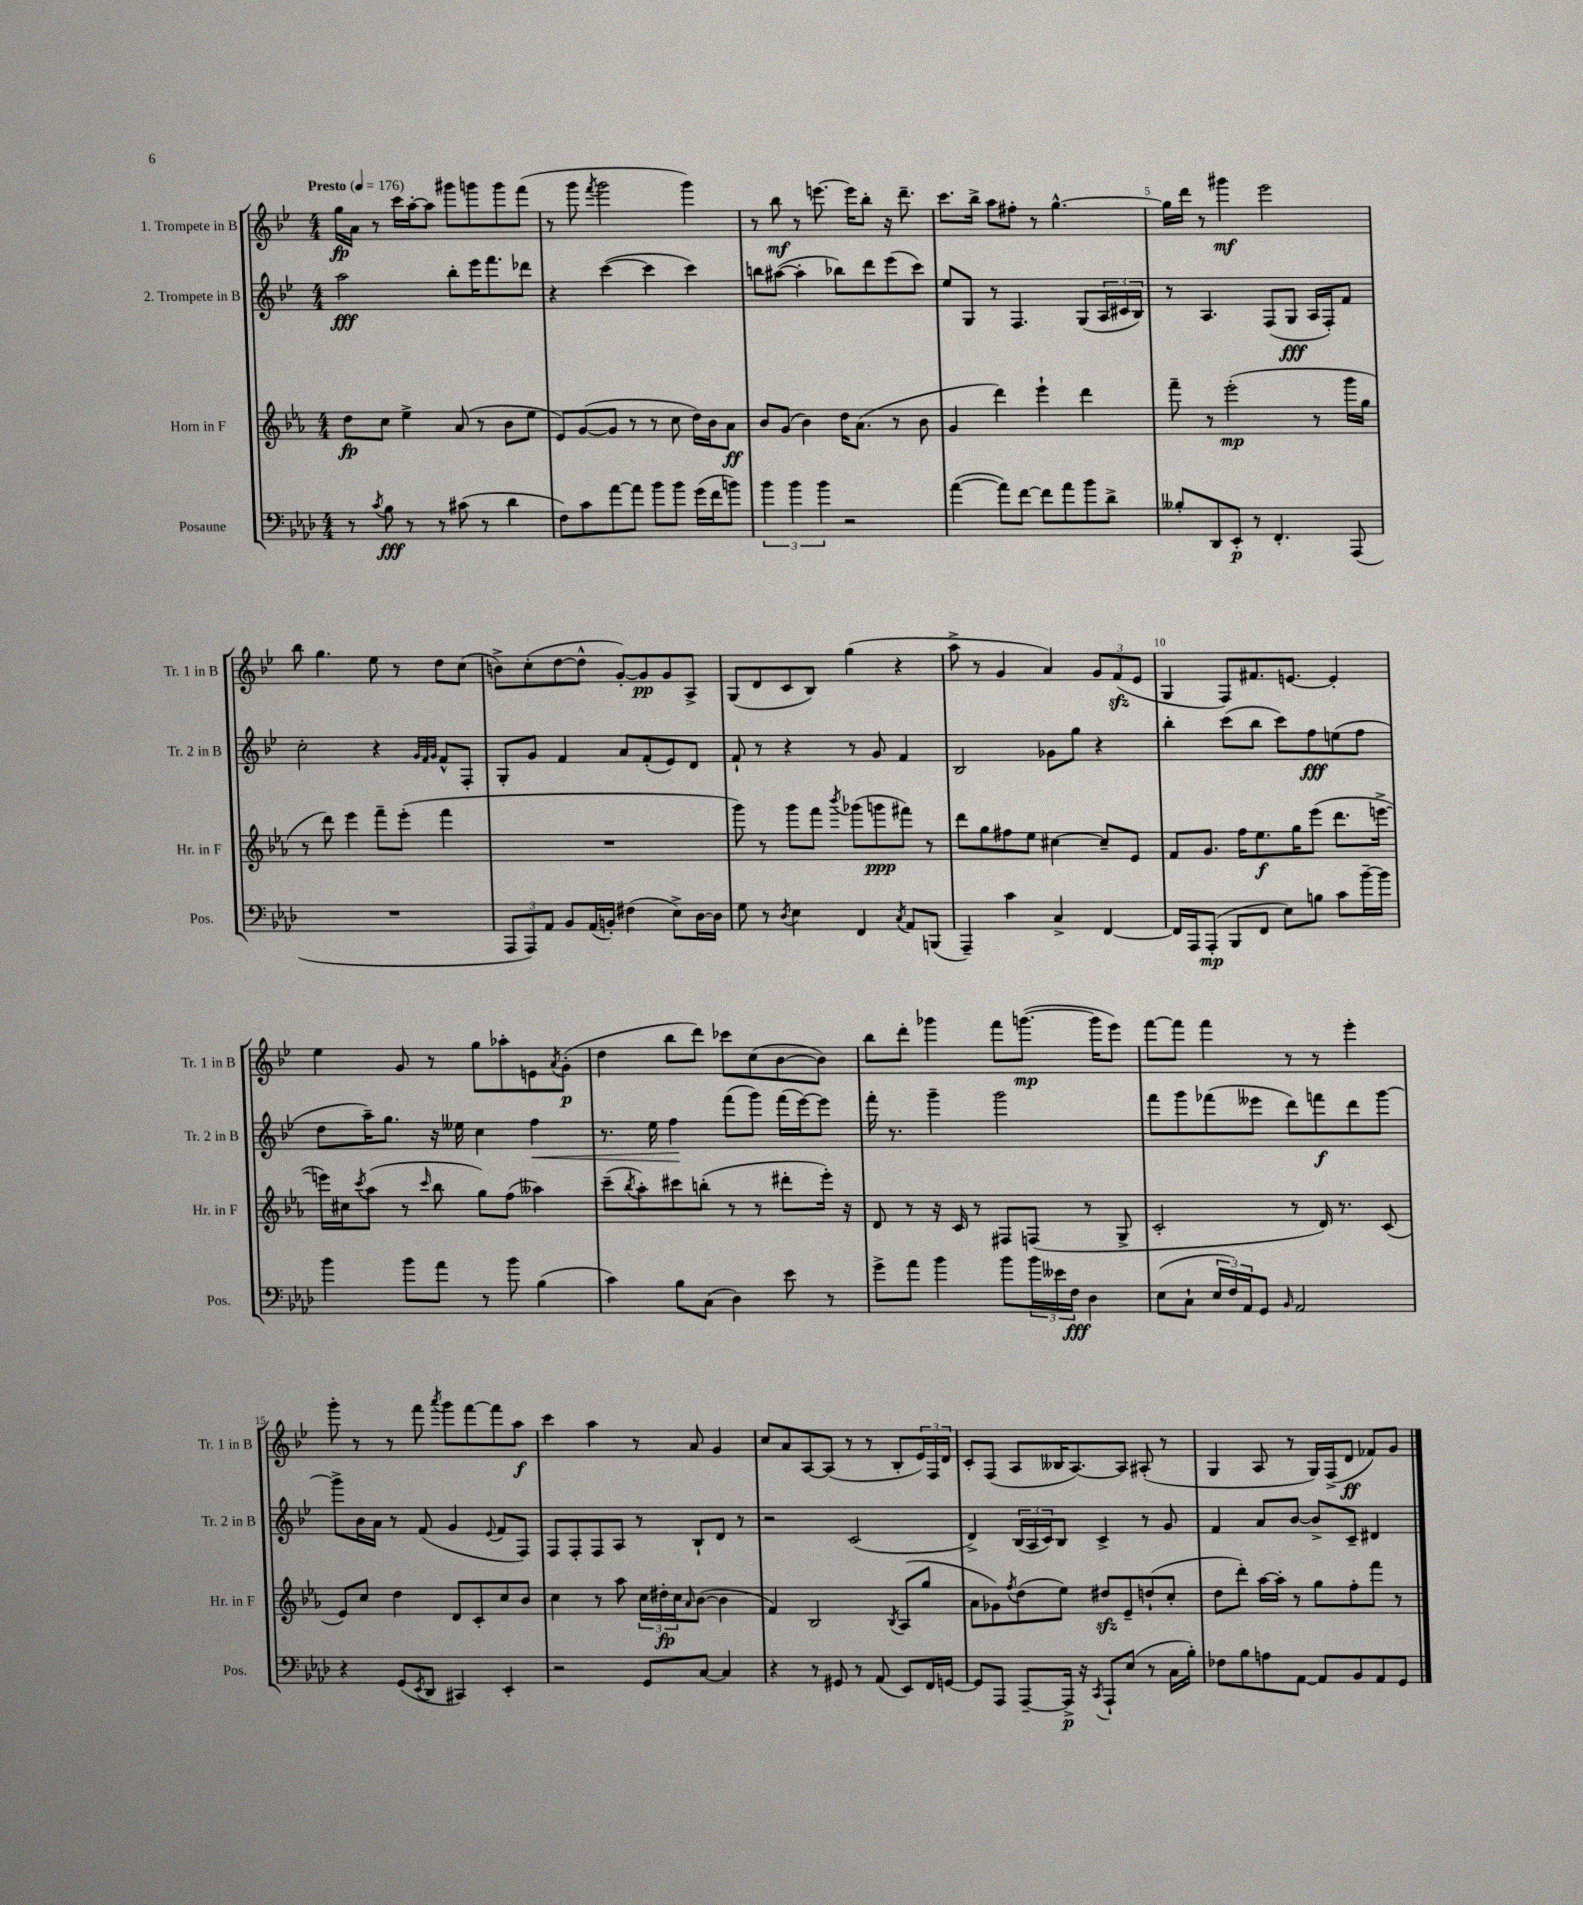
<<
\new StaffGroup <<
\new Staff = "s0" \with { instrumentName = "1. Trompete in B" shortInstrumentName = "Tr. 1 in B" } {
    \clef treble \key bes \major \numericTimeSignature \time 4/4 \tempo "Presto" 4 = 176
    g''16\fp a'16 r8 c'''16 a''16~-. a''8 gis'''8 g'''8 g'''8 f'''8( |
    r8 g'''8 \acciaccatura { f'''8 } g'''2 g'''4) |
    r8 bes''8\mf r8 e'''8.~ e'''16 bes''8-. r16 d'''8.-- |
    c'''8. bes''16-> a''8 fis''8-. r8 g''4.~-^ |
    g''16 d'''16 r8 gis'''4\mf ees'''2 |
    bes''8 g''4. ees''8 r8 d''8 c''8( |
    b'8->) c''8-.( d''8~ d''8-^ g'8~-.) g'8\pp g'8 a8-> |
    g8( d'8 c'8 bes8) g''4( r4 |
    a''8-> r8 g'4 a'4) \tuplet 3/2 { g'8 f'8\sfz( ees'8 } |
    g4 f8) fis'8. e'8.~ e'4-. |
    ees''4 g'8 r8 g''8 aes''8-. e'8 \acciaccatura { a'8 } g'8-.\p( |
    d''4 bes''8 d'''8) ces'''8 c''8( bes'8~ bes'8) |
    bes''8 d'''8-. ges'''4 f'''8 g'''8.~\mp( g'''16 ees'''8) |
    f'''8~ f'''8 f'''4 r8 r8 ees'''4-. |
    g'''8-. r8 r8 f'''8 \acciaccatura { a'''8 } g'''8 f'''8~ f'''8 a''8\f |
    c'''4 a''4 r8 a'8 g'4 |
    c''8 a'8 a8~ a8( r8 r8 bes8-. \tuplet 3/2 { ees'16) f16 d'16 } |
    c'8-. f8( a8 beses16 a8.~) a8 ais8-.( r8 |
    g4 a8 r8 g16) f16->( d'8\ff fes'8) g'8 \bar "|." |
}
\new Staff = "s1" \with { instrumentName = "2. Trompete in B" shortInstrumentName = "Tr. 2 in B" } {
    \clef treble \key bes \major \numericTimeSignature \time 4/4
    a''2\fff bes''8-. ees'''16 f'''8. des'''8 |
    r4 c'''4~( c'''4 c'''4) |
    b''8 ais''8~( ais''4-. bes''8) d'''8 ees'''8( c'''8) |
    ees''8 g8 r8 f4. g8( \tuplet 3/2 { a16 cis'16 bes16) } |
    r8 a4. f8( g8\fff a16 f16-.) f'8 |
    c''2-. r4 \grace { g'32 f'32 g'32 } f'8-^ f8-. |
    g8-. g'8 f'4 a'8 f'8-.( ees'8) d'8 |
    f'8-! r8 r4 r8 g'8 f'4 |
    bes2 ges'8 g''8 r4 |
    bes''4-. c'''8( bes''8 c'''8) f''8\fff e''8( f''8 |
    d''8 a''16--) g''8. r16 eeses''16 c''4 f''4\< |
    r8. ees''16 f''4\! f'''8( g'''8) f'''16( ees'''16~) ees'''8 |
    f'''16-. r8. g'''4-- g'''2 |
    f'''8 g'''8 fes'''8( eeses'''8 d'''8) f'''8\f d'''8 g'''8~ |
    g'''8-> bes'16 a'16 r8 f'8( g'4 \appoggiatura { ees'8 } f'8 f8) |
    f8 f8-. f8 a8 r8 bes8-! d'8 r8 |
    r2 c'2( |
    d'4->) \tuplet 3/2 { bes16( a16 c'16) } bes8 c'4-> r8 g'8 |
    f'4 a'8 bes'8~ bes'8-> c'8-- dis'4 \bar "|." |
}
\new Staff = "s2" \with { instrumentName = "Horn in F" shortInstrumentName = "Hr. in F" } {
    \clef treble \key ees \major \numericTimeSignature \time 4/4
    d''8\fp c''8 ees''4-> aes'8( r8 bes'8 ees''8 |
    ees'8) g'8~( g'8 r8 r8 c''8 d''16) bes'16 aes'8\ff |
    bes'8 g'8( bes'4) d''16 aes'8.( r8 bes'8 |
    g'4 d'''4) ees'''4-! d'''4 |
    f'''8-- r8 ees'''2-.\mp( r8 g'''16 g''16 |
    r8 d'''8) ees'''4 f'''8-- ees'''8-.( f'''4 |
    R1 |
    g'''8) r8 g'''8 f'''8 \acciaccatura { bes'''8 } ges'''8( g'''8\ppp fis'''8) r8 |
    d'''8 g''8 fis''8 ees''8 cis''4~ cis''8-- ees'8 |
    f'8 g'8. f''16 ees''8.\f g''16 ees'''8( d'''8. e'''16~-> |
    e'''16) cis''16 \acciaccatura { c'''8 } aes''8( r8 \grace { c'''16 } bes''8 g''8) f''8( aeses''4) |
    c'''8--( \acciaccatura { bes''8 } aes''8-.) cis'''8 b''8-.( r8 r8 dis'''8-. ees'''16-.) r16 |
    d'8 r8 r16 c'16 r8 fis8 f8( r8 g8-> |
    c'2-. r8 d'16) r8. c'8( |
    ees'8) c''8 d''4 d'8 c'8-. c''8 bes'8 |
    c''4 r8 aes''8 \tuplet 3/2 { c''16 dis''16-.\fp c''16 } \grace { aes'16 } bes'8~( bes'4 |
    f'4) bes2 \acciaccatura { bes8 } aes8( g''8 |
    aes'8 ges'8) \acciaccatura { f''8 } d''8( ees''8) dis''8\sfz ees'8-- d''8-!( c''8-. |
    d''8 d'''8-.) aes''16~ aes''16-. r8 g''8 f''8-. f'''8 r8 \bar "|." |
}
\new Staff = "s3" \with { instrumentName = "Posaune" shortInstrumentName = "Pos." } {
    \clef bass \key aes \major \numericTimeSignature \time 4/4
    r8 \acciaccatura { c'8 } bes8\fff r8 r8 cis'8( r8 des'4 |
    f8) c'8 aes'8~ aes'8 bes'8 bes'8 g'16( f'16 b'8) |
    \tuplet 3/2 { bes'4 bes'4 bes'4 } r2 |
    aes'4~( aes'8) f'8~ f'8 aes'8 bes'8 des'8-> |
    beses8-. des,8 ees,8-.\p r8 f,4.-. aes,,8( |
    R1 |
    \tuplet 3/2 { aes,,8 aes,,8) aes,8 } bes,8 aes,16( b,16-.) fis4( ees8->) des16~ des16 |
    g8 r8 \acciaccatura { des8 } ees4 f,4 \acciaccatura { c8 } aes,8 b,,8( |
    aes,,4--) c'4 c4-> f,4~ |
    f,16 aes,,16 aes,,8-.\mp( bes,,8 f,8 ees8) b8 c'8 bes'16~-- bes'16 |
    bes'4 bes'8 aes'8 r8 bes'8 bes4( |
    c'4) bes8 c8( des4) ees'8 r8 |
    g'8-> aes'8 bes'4 bes'8 \tuplet 3/2 { bes'16 eeses'16 f16\fff } des4 |
    ees8( c8-! \tuplet 3/2 { ees16 f16) aes,16 } g,8 \grace { bes,16 } aes,2 |
    r4 g,8( \acciaccatura { ees,8 } des,8 cis,4) ees,4-. |
    r2 g,8 c8~ c4 |
    r4 r8 gis,8 r8 aes,8( ees,8) f,16 g,16~ |
    g,8 aes,,8 aes,,8~-- aes,,16->\p r16 \acciaccatura { c,8 } aes,,8-! ees8( r8 c16 bes16-.) |
    fes8 bes8 a8 aes,8~ aes,8 bes,8 aes,8 g,8 \bar "|." |
}
>>
>>
\layout { \context { \Score \override BarNumber.break-visibility = ##(#f #t #t) barNumberVisibility = #(every-nth-bar-number-visible 5) } }
